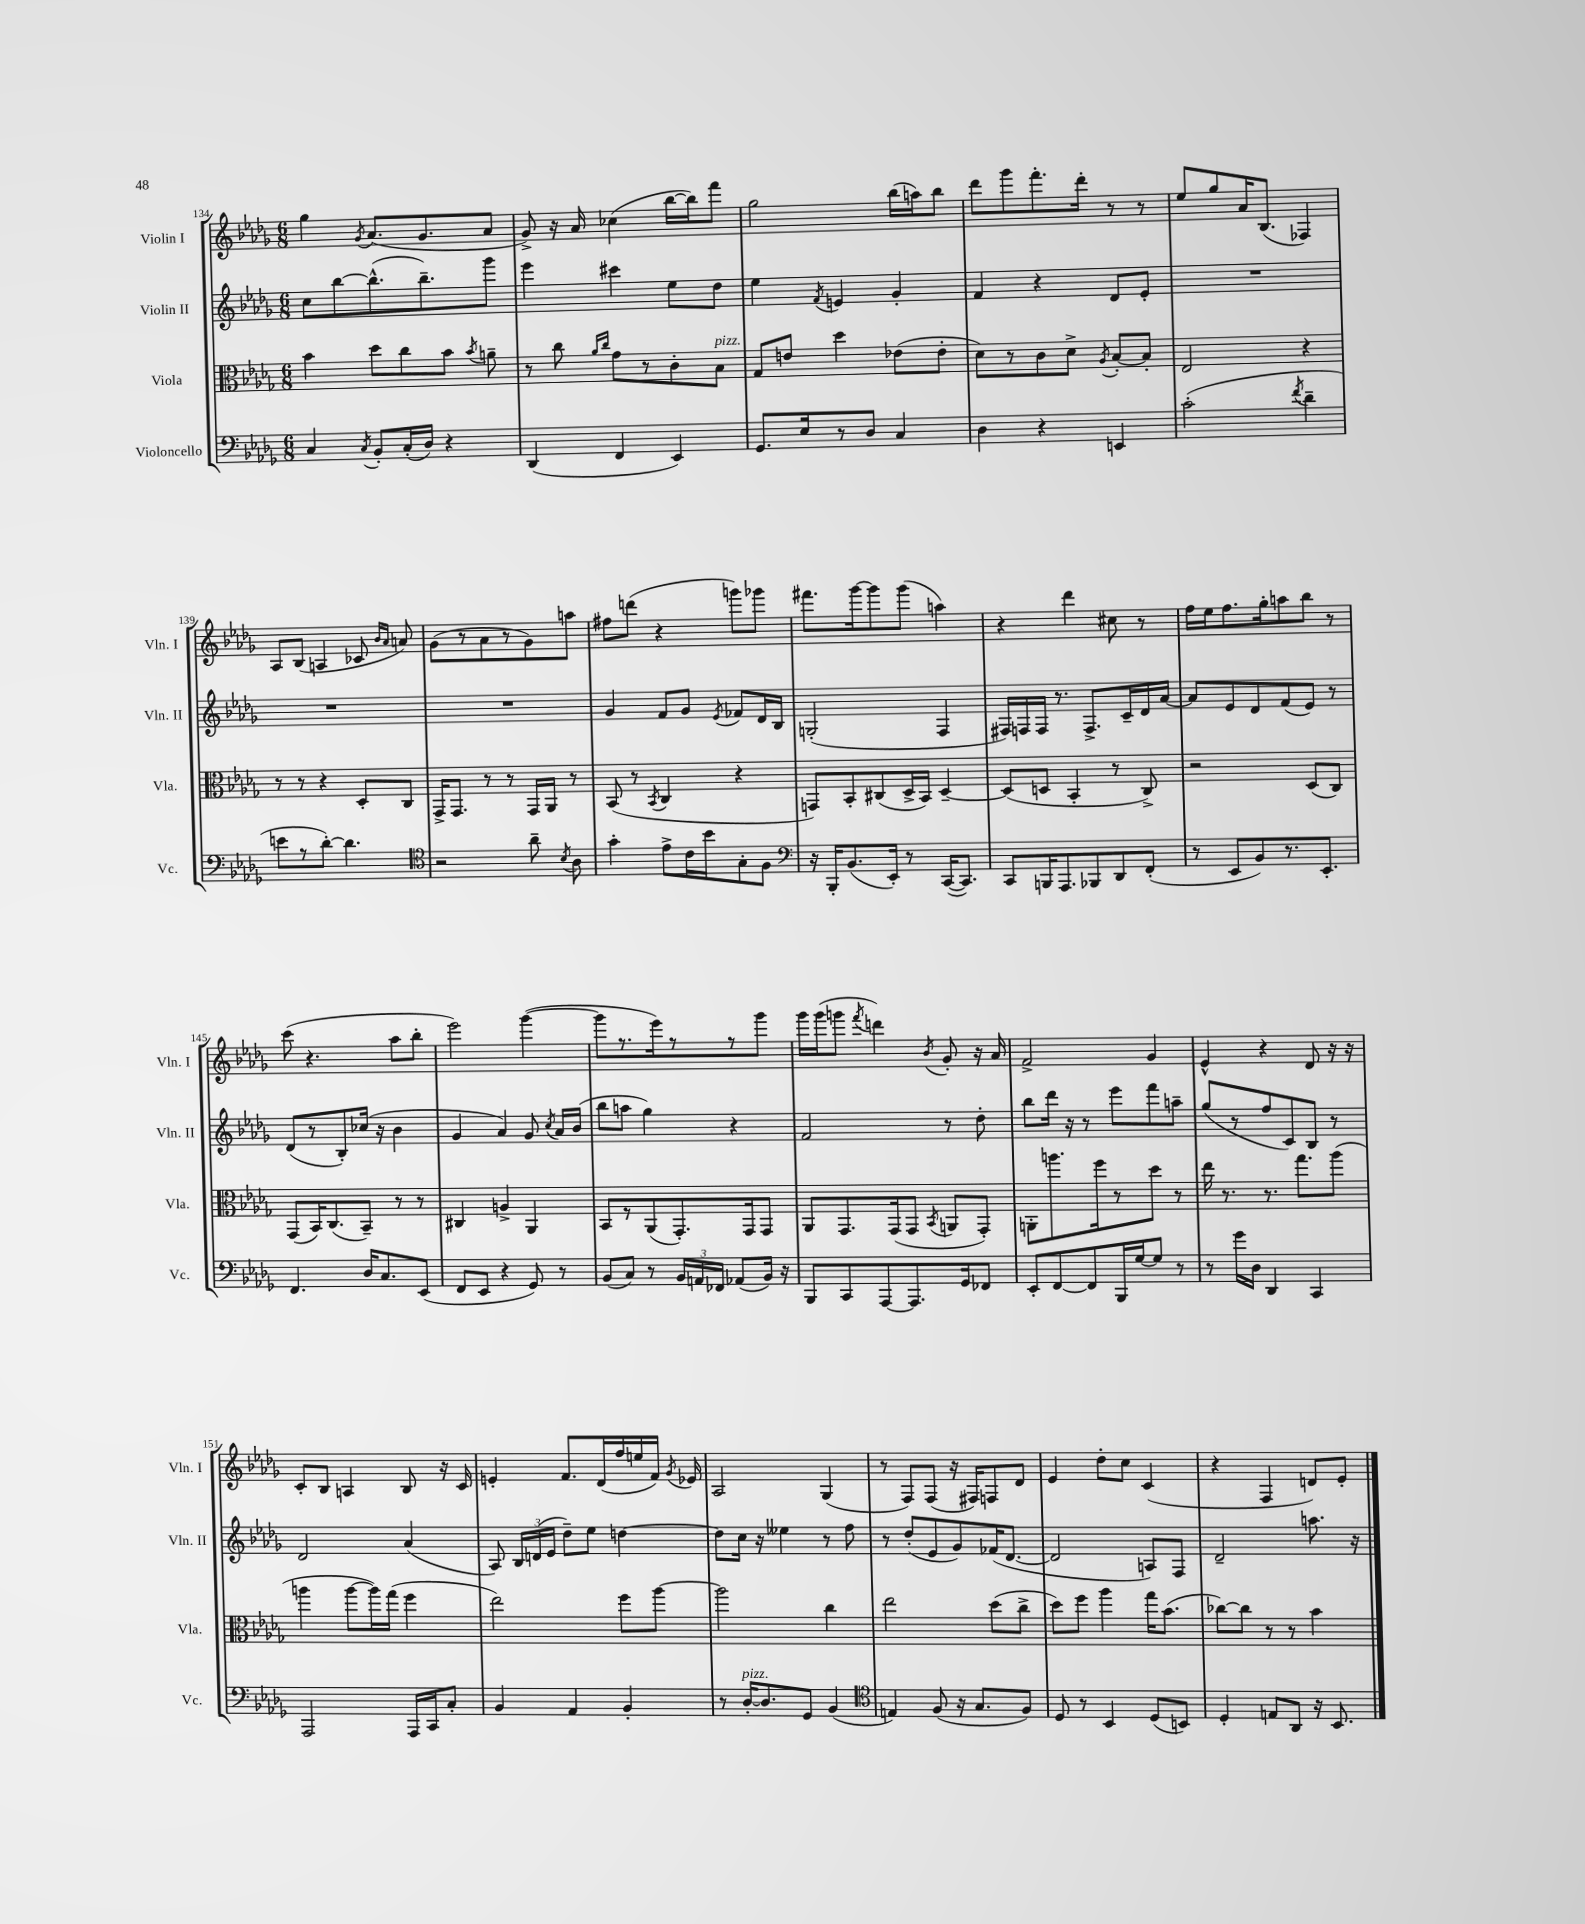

**kern	**kern	**kern	**kern
*staff4	*staff3	*staff2	*staff1
*clefF4	*clefC3	*clefG2	*clefG2
*k[b-e-a-d-g-]	*k[b-e-a-d-g-]	*k[b-e-a-d-g-]	*k[b-e-a-d-g-]
*M6/8	*M6/8	*M6/8	*M6/8
4C	4b-	8cc	4gg-
.	.	[8bb-	.
8qC	.	.	8qg-
8BB-'	8dd-	(8.bb-^^]	(8.a-
(16C'	8cc	.	.
16D-)	.	8.bb-~)	8.g-
4r	8b-	.	.
.	8qb-	.	.
.	8a~	8ggg-	8a-
=	=	=	=
(4DD-	8r	4eee-	8g-^)
.	8cc	.	16r
.	.	.	16a-
.	16qqa-	.	.
.	16qqcc	.	.
4FF	8g-	4ccc#	(4cc-
.	8r	.	.
4EE-)	8c'	8ee-	[16bb-
.	.	.	16bb-])
.	8B-	8dd-	8fff
=	=	=	=
8.GG-	8G-	4ee-	2gg-
.	8e	.	.
16E-	.	.	.
.	.	8qf	.
8r	4dd-	4e	.
8D-	.	.	.
4C	(8e-	4g-'	(16bb-
.	.	.	16aa)
.	8e-'	.	8bb-
=	=	=	=
4D-	8d-)	4f	8ddd-
.	8r	.	8ggg-
4r	8c	4r	8.fff'
.	8d-^	.	.
.	.	.	16ddd-'
.	8qA-	.	.
4EE	[8B-'	8d-	8r
.	8B-']	8e-'	8r
=	=	=	=
(2c'	2E-	2.r	8ee-
.	.	.	8gg-
.	.	.	16a-
.	.	.	(8.B-
8qf	.	.	.
4d-~	4r	.	4F-)
=	=	=	=
8e	8r	2.r	8A-
8r	8r	.	(8B-
[8d-')	4r	.	4A
4.d-]	.	.	.
.	8D-'	.	8c-
.	.	.	16qqb-
.	.	.	16qqa-
.	8C	.	8a)
=	=	=	=
*clefC4	*	*	*
2r	16GG-^	2.r	(8g-
.	8.GG-	.	.
.	.	.	8r
.	8r	.	8a-
.	8r	.	8r
8a-~	16GG-	.	8g-)
.	16AA-	.	.
8qB-	.	.	.
8A-	8r	.	8aa
=	=	=	=
4g-'	(8BB-	4g-	8ff#
.	8r	.	(8ddd
.	8qBB-	.	.
8e-^	4C	8f	4r
16c	.	8g-	.
16b-	.	.	.
.	.	8qe-	.
8G-'	4r	8f-	8ggg)
8F	.	16d-	8ggg-
.	.	16B-	.
=	=	=	=
*clefF4	*	*	*
16r	8GG)	(2G'	8.fff#
16BBB-'	.	.	.
(8.BB-	8BB-'	.	.
.	.	.	[16ggg-
.	(8C#	.	8ggg-]
16EE-')	.	.	.
8r	16D-^	.	(8ggg-
.	16BB-)	.	.
([16CC	[4D-~	4F	4aa)
8.CC])	.	.	.
=	=	=	=
8CC	(8D-]	16F#)	4r
.	.	16F	.
16BBB	8D	16F	.
8.AAA-	.	8.r	.
.	4BB-'	.	4ddd-
8BBB-	.	8.F^	.
8DD-	8r	.	8cc#
.	.	16c~	.
(8FF'	8C^)	16d-	8r
.	.	[16a-	.
=	=	=	=
8r	2r	8a-]	16ff
.	.	.	16ee-
8EE-	.	8e-	8.ff
8BB-)	.	8d-	.
.	.	.	16gg-'
8.r	.	(8f	8aa
.	(8D-	8e-)	8bb-
8.EE-'	.	.	.
.	8C)	8r	8r
=	=	=	=
4.FF	(8GG-	(8d-	(8ccc
.	16BB-)	8r	4.r
.	(8.C	.	.
.	.	8B-')	.
16D-	8BB-~)	(16cc-	.
8.C	.	16r	.
.	8r	4b-	8aa-
(8EE-	8r	.	8bb-'
=	=	=	=
8FF	4C#	4g-	2eee-)
8EE-	.	.	.
4r	4A^	4a-)	.
8GG-)	4AA-	8g-	([4ggg-
.	.	8qcc	.
8r	.	16a-	.
.	.	(16b-	.
=	=	=	=
(8BB-	8BB-	8bb-	8ggg-]
8C)	8r	8aa	8.r
8r	(8AA-	4gg-)	.
.	.	.	16eee-)
24BB-	8.GG-')	.	8r
24AA	.	.	.
24FF-	.	.	.
(8AA-	.	4r	8r
.	16GG-	.	.
16BB-)	8GG-	.	8ggg-
16r	.	.	.
=	=	=	=
8BBB-	8AA-	2f	16ggg-
.	.	.	(16ggg-
8CC	8.GG-	.	8ggg
.	.	.	8qfff
[8AAA-	.	.	4ddd)
.	(16GG-	.	.
8.AAA-]	8GG-	.	.
.	8qBB-	.	8qb-
.	8AA	8r	8g-'
16GG-	.	.	.
8FF-	8GG-')	8dd-'	16r
.	.	.	16a-
=	=	=	=
8EE-'	8AA'	8bb-	2f^
[8FF	8.aa	16ddd-	.
.	.	16r	.
8FF]	.	8r	.
.	16ff	.	.
16BBB-	8r	8eee-	.
[16G-	.	.	.
8G-]	8dd-	8fff	4g-
8r	8r	8aa~	.
=	=	=	=
8r	16ee-	(8gg-	4e-^^
.	8.r	.	.
16g-	.	8r	.
16D-	.	.	.
4DD-	8.r	8ff	4r
.	.	8c)	.
.	8.gg-	.	.
4CC	.	8B-	8d-
.	(8aa-	8r	16r
.	.	.	16r
=	=	=	=
2AAA-	4aa	2d-	8c'
.	.	.	8B-
.	[8aa	.	4A
.	16aa])	.	.
.	(16gg-	.	.
16AAA-	4ff	(4a-	8B-
16CC	.	.	.
8C'	.	.	16r
.	.	.	16c
=	=	=	=
4BB-	2ee-)	8A-)	4e'
.	.	24B-	.
.	.	(24d	.
.	.	24e-	.
4AA-	.	8dd-~)	8.f
.	.	8ee-	.
.	.	.	(16d-
4BB-'	8ff	[4dd	16ff
.	.	.	16ee
.	[8aa-	.	16f)
.	.	.	8qg-
.	.	.	16e-
=	=	=	=
8r	2aa-]	8dd]	2A-
[16D-'	.	16cc	.
8.D-]	.	16r	.
.	.	4ee--	.
8GG-	.	.	.
(4BB-	4cc	8r	(4G-
.	.	8ff	.
=	=	=	=
*clefC4	*	*	*
4E)	2ee-	8r	8r
.	.	(8dd-'	8F)
(8F	.	8e-	(8F
16r	.	8g-)	16r
8.G-	.	.	16F#)
.	(8dd-	(16f-	8F
.	.	[8.d-	.
8F)	8cc^	.	8d-
=	=	=	=
8D-	8dd-)	2d-]	4e-
8r	8ff	.	.
4BB-	4aa-	.	8dd-'
.	.	.	8cc
(8D-	16gg-	8A)	(4c
.	(8.b-	.	.
8BB)	.	8F	.
=	=	=	=
4D-'	[8cc-)	2d-~	4r
.	8cc-]	.	.
8E	8r	.	4F
8AA-	8r	.	.
16r	4b-	8.aa	8d)
8.BB-	.	.	.
.	.	.	8e-'
.	.	16r	.
==	==	==	==
*-	*-	*-	*-
